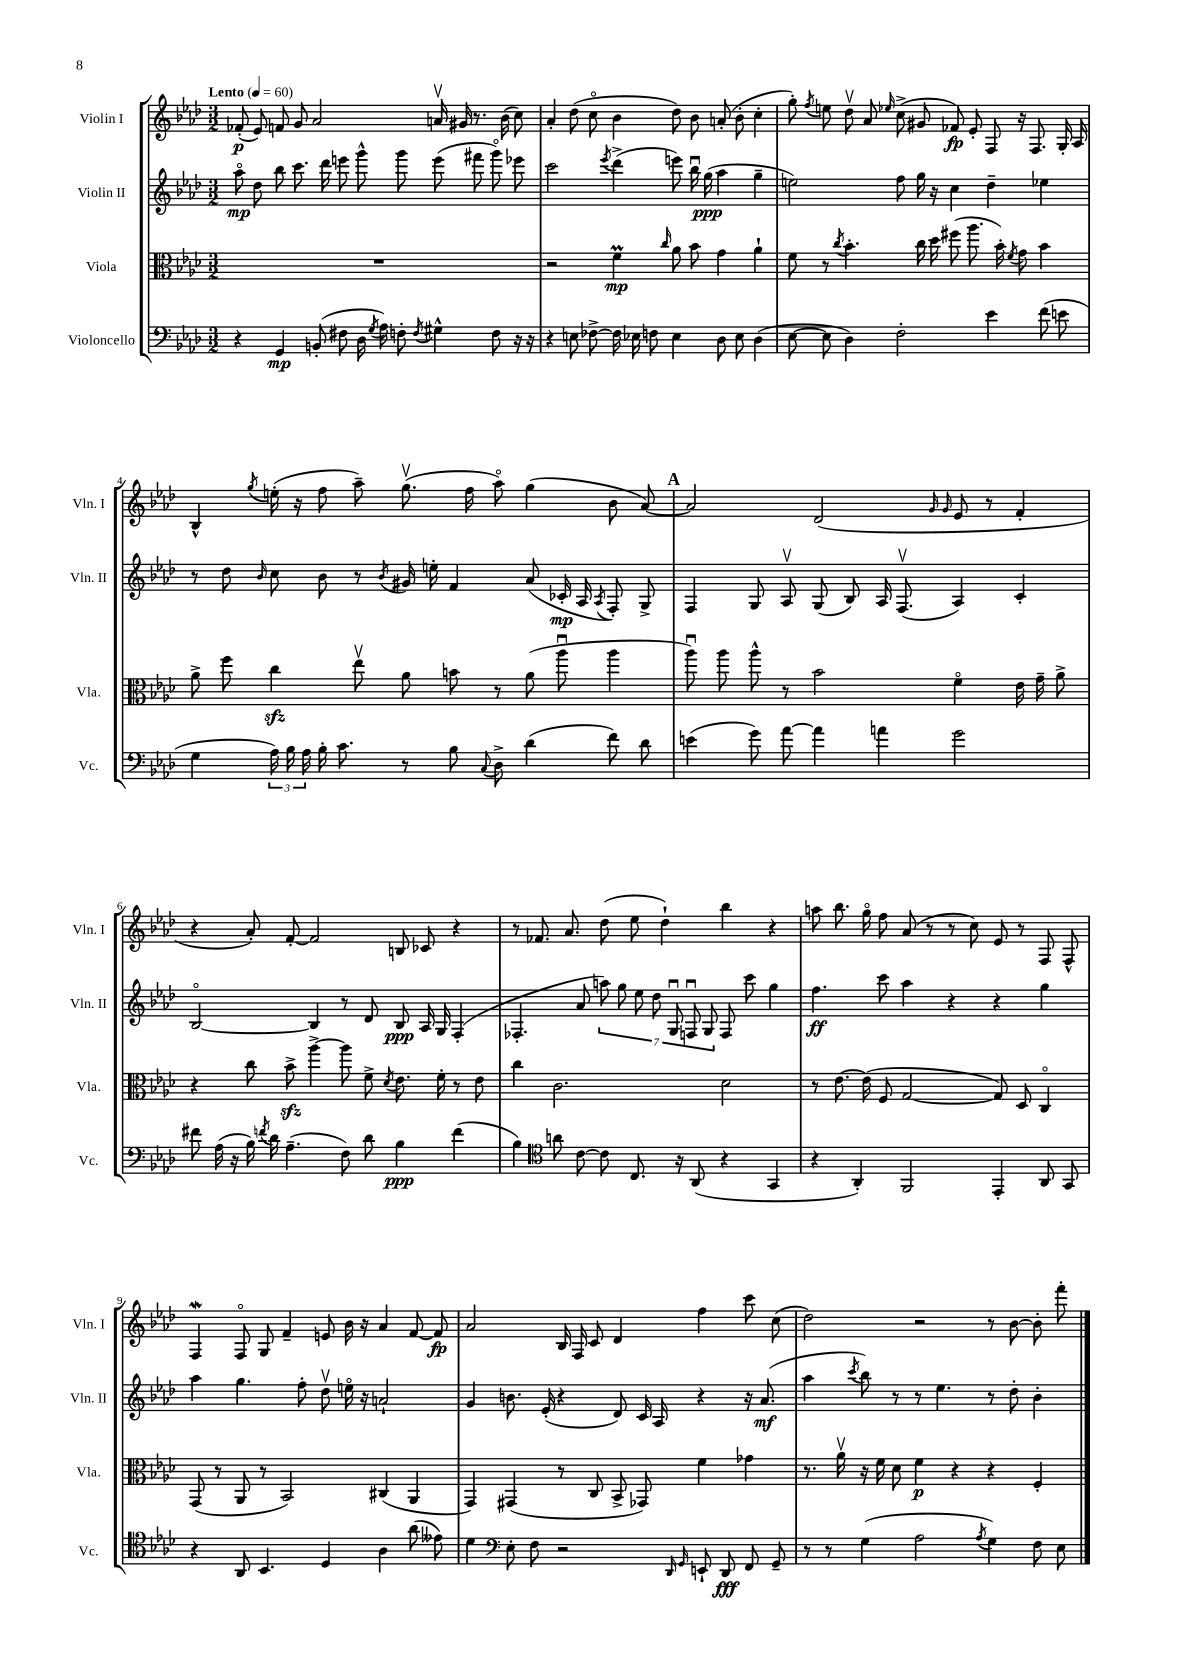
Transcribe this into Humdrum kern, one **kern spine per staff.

**kern	**kern	**kern	**kern
*staff4	*staff3	*staff2	*staff1
*clefF4	*clefC3	*clefG2	*clefG2
*k[b-e-a-d-]	*k[b-e-a-d-]	*k[b-e-a-d-]	*k[b-e-a-d-]
*M3/2	*M3/2	*M3/2	*M3/2
*MM60	*MM60	*MM60	*MM60
4r	1.r	8aa-o	(8f-'
.	.	8dd-	8e-)
4GG	.	8bb-	8f
.	.	8.ccc	8g
(8BB'	.	.	2a-
.	.	16ddd-	.
8F#	.	8eee	.
16D-	.	8ggg^^	.
8qG	.	.	.
16A-)	.	.	.
8F'	.	8ggg	.
8qF	.	.	.
4G#^^	.	(8eee	16av
.	.	.	16g#
.	.	8fff#	8.r
8F	.	8gggo)	.
.	.	.	(16b-
16r	.	8eee-	8cc)
16r	.	.	.
=	=	=	=
4r	2r	2ccc	4a-'
8E	.	.	(8dd-
[8F-^	.	.	8cco
.	.	8qeee-	.
16F-]	4f	(4ddd-^	4b-
16E-	.	.	.
8F	.	.	.
.	16qqcc	.	.
4E-	8a-	8eee)	8dd-)
.	8b-	16bb-u	8b-
.	.	(16gg	.
8D-	4g	4aa-	(8a'
8E-	.	.	8b-'
(4D-	4a-`	4gg~	4cc'
=	=	=	=
[8E-	8f	2ee)	8gg')
.	.	.	8qff
8E-]	8r	.	8ee
.	8qcc	.	.
4D-)	4.b-'	.	8dd-v
.	.	.	8a-
.	.	.	16qqee-
2F'	.	8ff	(8cc^
.	16cc	16gg	8g#
.	16dd-	16r	.
.	(8ff#	4cc	8f-)
.	8.aa-	.	8e-'
4e-	.	4dd-~	8F
.	16b-')	.	.
.	8qf	.	.
.	8g	.	16r
.	.	.	8.F
(8f	4b-	4ee-	.
8e	.	.	16G'
.	.	.	16A-
=	=	=	=
4G	8a-^	8r	4B-^^
.	8ff	8dd-	.
.	.	16qqb-	8qgg
24A-)	4cc	8cc	(16ee'
24B-	.	.	.
.	.	.	16r
24A-	.	.	.
16B-'	.	8b-	8ff
8.c	.	.	.
.	8ee-v	8r	8aa-~)
.	.	8qb-	.
8r	8a-	16g#	(8.ggv
.	.	16ee'	.
8B-	8b	4f	.
.	.	.	16ff
8qqC	.	.	.
8D-^	8r	.	8aa-o)
(4d-	(8a-	(8a-	(4gg
.	8aa-u	16c-'	.
.	.	16A-	.
.	.	8qA-	.
8f)	4aa-	8F')	8b-
8d-	.	8G^	[8a-)
=	=	=	=
(4e	8aa-u)	4F	2a-]
.	8aa-	.	.
8g)	8aa-^^	8G	.
[8a-	8r	8A-v	.
4a-]	2b-	(8G	(2d-
.	.	8B-)	.
4a	.	16A-	.
.	.	(8.Fv	.
.	.	.	16qqg
.	.	.	16qqg
2g	4fo	4A-)	8e-
.	.	.	8r
.	16e-	4c'	4f'
.	16g~	.	.
.	8a-^	.	.
=	=	=	=
8f#	4r	[2B-o	4r
(16A-	.	.	.
16r	.	.	.
16B-)	8cc	.	8a-')
8qf	.	.	.
16d-	.	.	.
(4.A-~	8b-^	.	[8f'
.	[4aa-^	4B-]	2f]
8F)	8aa-]	8r	.
8d-	8f^	8d-	.
.	8qd-	.	.
4B-	8.e-	8B-	8B
.	.	16A-	8c-
.	16f'	16G	.
(4f	8r	(4F'	4r
.	8e-	.	.
=	=	=	=
4B-)	4cc	4.F-'	8r
.	.	.	8.f-
*clefC4	*	*	*
8a	2.c	.	.
.	.	.	8.a-
[8c	.	8a-	.
8c]	.	14aa)	(8dd-
.	.	14gg	.
8.C	.	.	8ee-
.	.	14ee-	.
.	.	14dd-	.
.	.	.	4dd-`)
.	.	14Gu	.
16r	.	.	.
.	.	14Fu	.
(8AA-	.	.	.
.	.	14G	.
4r	2d-	8F	4bb-
.	.	8ccc	.
4GG	.	4gg	4r
=	=	=	=
4r	8r	4.ff	8aa
.	[8.e-	.	8.bb-
4AA-')	.	.	.
.	(16e-]	.	16ggo
.	8F	8ccc	8ff
2FF	[2G	4aa-	(8a-
.	.	.	8r
.	.	4r	8r
.	.	.	8cc)
4EE-'	8G])	4r	8e-
.	8D-	.	8r
8AA-	4Co	4gg	8F
8GG	.	.	8F^^
=	=	=	=
4r	(8GG	4aa-	4F
.	8r	.	.
8AA-	8AA-	4.gg	8Fo
4.BB-	8r	.	8G
.	2BB-)	.	4f~
.	.	8ff'	.
4D-	.	8dd-v	8e
.	.	16eeo	16b-
.	.	16r	16r
4A-	(4C#	2a`	4a-
(8a-	4AA-	.	[8f
8e--)	.	.	8f]
=	=	=	=
4d-	4GG)	4g	2a-
*clefF4	*	*	*
8E-'	(4GG#	8.b	.
8F	.	.	.
.	.	(16e-'	.
2r	8r	4r	16B-
.	.	.	16F
.	8C	.	8c
.	8BB-^	8d-)	4d-
.	8GG-)	16c	.
.	.	16A-	.
16qqDD-	.	.	.
16qqGG	.	.	.
8EE`	4f	4r	4ff
8DD-	.	.	.
8FF	4g-	16r	8ccc
.	.	(8.a-	.
8GG~	.	.	(8cc
=	=	=	=
8r	8.r	4aa-	2dd-)
8r	.	.	.
.	16a-v	.	.
.	.	8qccc	.
(4G	16r	8bb-)	.
.	16f	.	.
.	8d-	8r	.
2A-	4f	8r	2r
.	.	4.ee-	.
.	4r	.	.
8qA-	.	.	.
4G)	4r	8r	8r
.	.	8dd-'	[8b-
8F	4F'	4b-'	8b-']
8E-	.	.	8fff'
==	==	==	==
*-	*-	*-	*-
